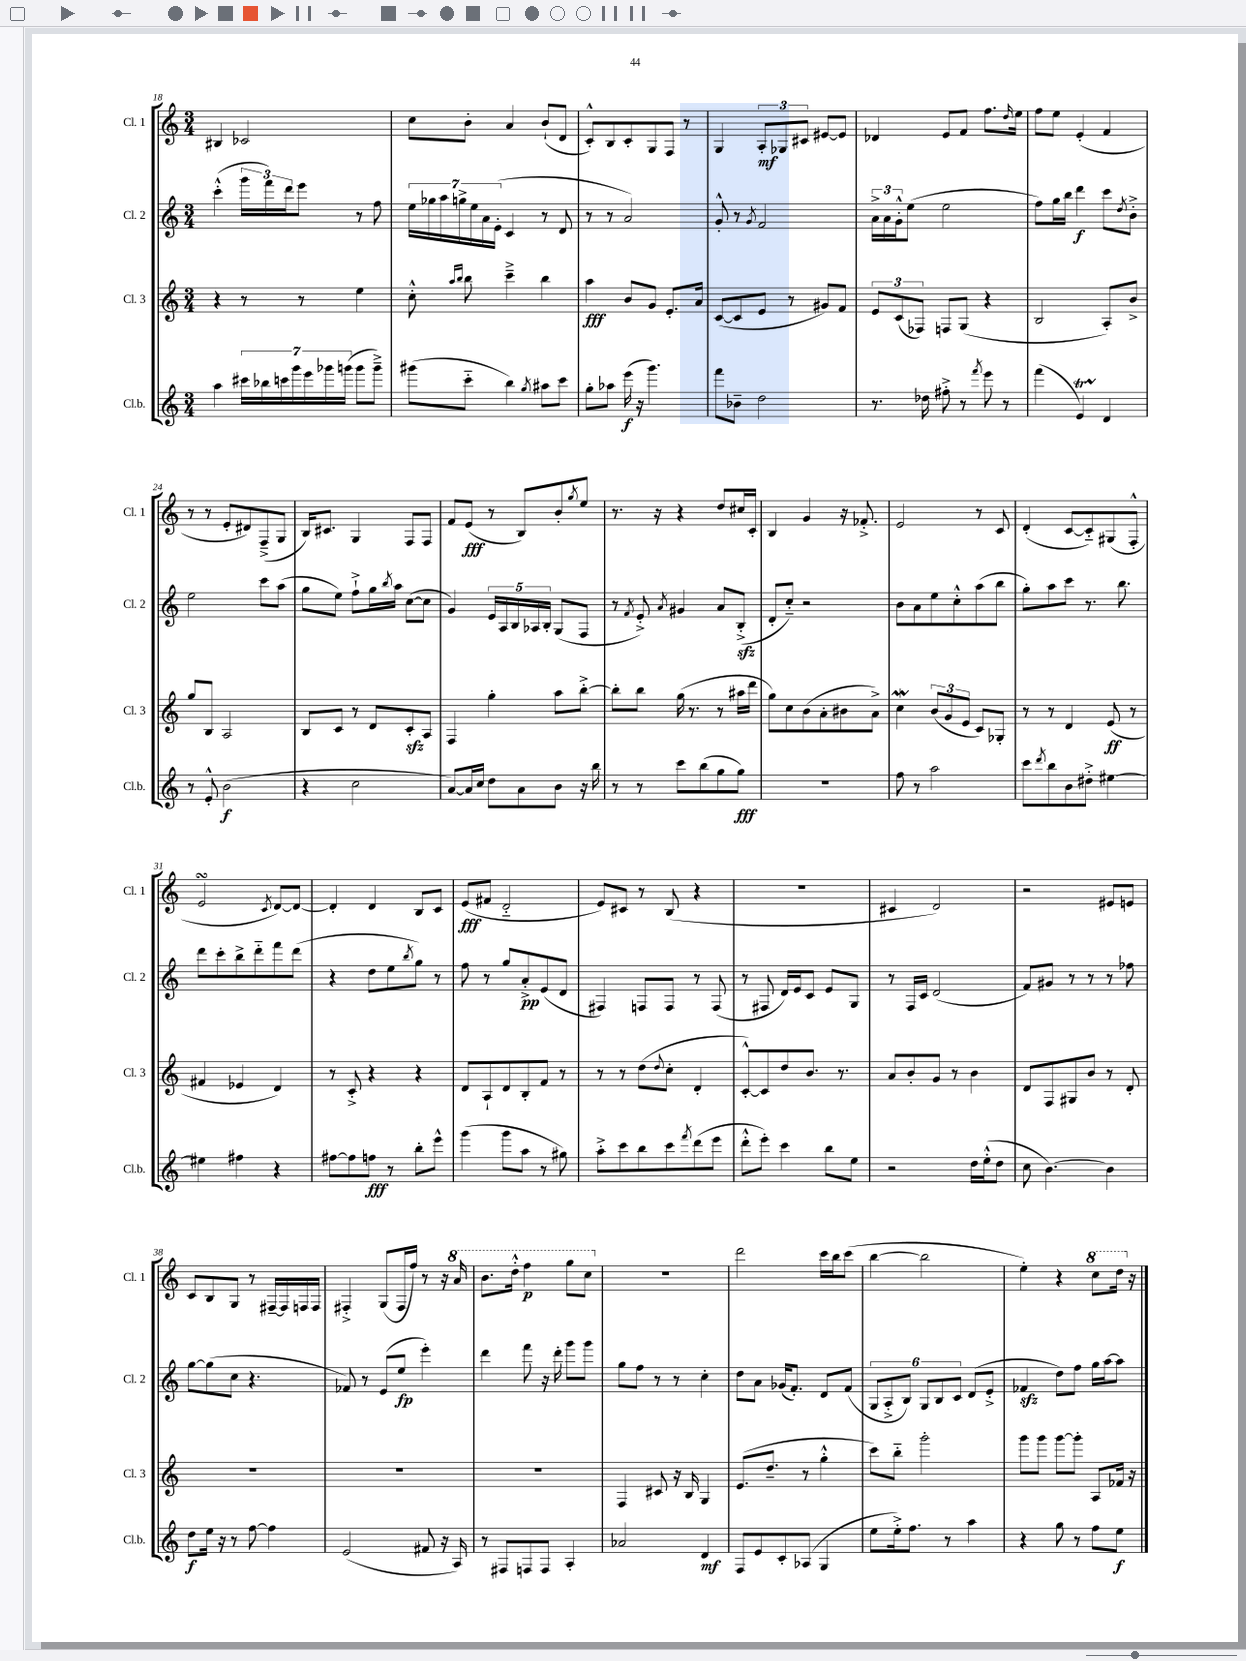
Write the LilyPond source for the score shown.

<<
\new StaffGroup <<
\new Staff = "s0" \with { instrumentName = "Cl. 1" shortInstrumentName = "Cl. 1" } {
    \clef treble \key c \major \numericTimeSignature \time 3/4
    bis4 ces'2 |
    c''8 b'8-. a'4 b'8-!( d'8 |
    c'8-.-^) b8 c'8-. g8 f8 r8 |
    g4 \tuplet 3/2 { a8-.\mf ges8 cis'8 } eis'8~ eis'8 |
    des'4 e'8 f'8 f''8. \grace { d''16 } e''16 |
    f''8 e''8 e'4-.( f'4 |
    r8 r8 e'8-. dis'8) f8--->( g8 |
    b16) cis'8. g4 f8 f8 |
    f'8 e'8\fff( r8 b8) b'8-. \acciaccatura { g''8 } e''8 |
    r8. r16 r4 d''8 cis''16 c'16-. |
    b4 g'4 r16 fes'8.-.-> |
    e'2 r8 c'8 |
    d'4-.( c'8~ c'8-_) gis8( f8-.-^ |
    e'2\turn \acciaccatura { c'8 } d'8~) d'8~ |
    d'4-. d'4 b8 c'8 |
    e'8\fff( fis'8 d'2-_ |
    e'8) cis'8 r8 b8( r4 |
    R2. |
    cis'4 d'2) |
    r2 eis'8 e'8 |
    c'8 b8 g8 r8 fis16~-- fis16 f16 f16 |
    fis4-.-> g8( fis16 f''16) r8 r16 \ottava #1 a''16 |
    b''8. d'''16-.-^ f'''4\p g'''8 c'''8 \ottava #0 |
    R2. |
    d'''2 c'''16 b''16 c'''8( |
    b''4~ b''2 |
    e''4-.) r4 \ottava #1 c'''8 d'''16 \ottava #0 r16 \bar "|." |
}
\new Staff = "s1" \with { instrumentName = "Cl. 2" shortInstrumentName = "Cl. 2" } {
    \clef treble \key c \major \numericTimeSignature \time 3/4
    c'''4-.-^( \tuplet 3/2 { g'''16 f'''16) d'''16 } e'''8 r8 f''8 |
    \tuplet 7/4 { e''16 ges''16 a''16 g''16-> e''16 a'16 e'16-.( } c'4 r8 d'8 |
    r8 r8 a'2) |
    g'8-.-^ r8 \acciaccatura { g'8 } f'2 |
    \tuplet 3/2 { a'16-> a'16 g'16-.-^ } e''8( e''2 |
    f''8) g''16 b''16 d'''4\f c'''8 \acciaccatura { d''8 } b'8-.-> |
    e''2 c'''8 a''8( |
    g''8 e''8) f''8-!-> g''16 \acciaccatura { b''8 } a''16 c''8~( c''8 |
    g'4) \tuplet 5/4 { e'16 a16 b16 aes16 b16-. } g8( f8 |
    r8 \acciaccatura { f'8 } e'8-.->) \acciaccatura { a'8 } gis'4 a'8 b8-.->\sfz( |
    d'8-. c''8-_) r2 |
    b'8 a'8 e''8 c''8-.-^ a''8( b''8 |
    g''8-.) a''8 c'''8 r8. b''8. |
    d'''8 c'''8-. b''8-> d'''8-_ f'''8 d'''8( |
    r4 d''8 e''8 \acciaccatura { b''8 } g''8) r8 |
    f''8 r8 g''8 a'8-.->\pp e'8( d'8 |
    fis4) f8 f8 r8 f8( |
    r8 fis8 d'16) e'16 c'8 e'8 g8 |
    r8 f16 c'16 d'2( |
    f'8) gis'8 r8 r8 r8 fes''8 |
    g''8~ g''8( c''8 r4. |
    fes'8) r8 e'8( e''8\fp e'''4-.) |
    d'''4 f'''8 r16 d'''16-. g'''8 g'''8 |
    g''8 f''8 r8 r8 c''4-. |
    d''8 a'8 ges'16( f'8.-.) d'8 f'8( |
    \tuplet 6/4 { g8 a8-.-> b8) g8 b8 c'8 } d'8( e'8-.-> |
    fes'4\sfz d''8) f''8 g''16 a''16~ a''8 \bar "|." |
}
\new Staff = "s2" \with { instrumentName = "Cl. 3" shortInstrumentName = "Cl. 3" } {
    \clef treble \key c \major \numericTimeSignature \time 3/4
    r4 r8 r8 e''4 |
    c''8-.-^ \grace { a''16 b''16 } b''8 c'''4---> b''4 |
    a''4\fff b'8 g'8 e'8.-. a'16 |
    c'8~( c'8 e'8 r8 gis'8) f'8 |
    \tuplet 3/2 { e'8 c'8( fes8) } f8 g8( r4 |
    b2 a8-.) b'8-> |
    g''8 b8 a2 |
    b8 c'8 r8 d'8 c'8-.\sfz a8 |
    f4 g''4-. a''8 b''8~-.-> |
    b''8-. b''8 g''16( r8. r8 ais''16 d'''16 |
    g''8) c''8 b'8( a'8-. bis'8 a'8->) |
    c''4\mordent \tuplet 3/2 { b'8( g'8 e'8 } c'8) ges8-. |
    r8 r8 d'4 e'8\ff( r8 |
    fis'4 ees'4 d'4) |
    r8 c'8-.-> r4 r4 |
    d'8 a8-! d'8 b8-. f'8 r8 |
    r8 r8 d''8( \appoggiatura { d''8 } c''8-. d'4-. |
    c'8~-.-^) c'8 d''8 b'8. r8. |
    a'8 b'8-. g'8 r8 b'4 |
    d'8 f8 gis8 b'8 r8 d'8-. |
    R2. |
    R2. |
    R2. |
    f4 cis'8 r16 b16 g4 |
    e'8.( d''8.-- r8 g''4-.-^ |
    c'''8) b''8-_ g'''2-. |
    g'''8 g'''8 g'''8~ g'''8-. a8 fes'16 r16 \bar "|." |
}
\new Staff = "s3" \with { instrumentName = "Cl.b." shortInstrumentName = "Cl.b." } {
    \clef treble \key c \major \numericTimeSignature \time 3/4
    a''4 \tuplet 7/4 { cis'''16 bes''16 c'''16 g'''16 e'''16 ges'''16 g'''16( } g'''8 g'''8--->) |
    gis'''8( c'''8-_ b''4) \acciaccatura { g''8 } ais''8 c'''8 |
    g''8-. aes''8 e'''16\f( r16 g'''4.) |
    f'''8 bes'8-- d''2 |
    r8. des''16 fis''8-.-> r8 \acciaccatura { f'''8 } e'''8 r8 |
    f'''4( e'4\startTrillSpan) d'4\stopTrillSpan |
    r8 e'8-.-^ b'2\f( |
    r4 c''2 |
    a'8~) a'16 c''16 d''8 a'8 b'8 r16 b''16 |
    r8 r8 c'''8 b''8( g''8 g''8\fff) |
    R2. |
    f''8 r8 a''2 |
    c'''8 \acciaccatura { d'''8 } b''8 b'8 dis''8-.-> eis''4~ |
    eis''4 fis''4 r4 |
    fis''8~ fis''8 f''8\fff r8 b''8-. e'''8-^ |
    g'''4( g'''8 a''8 r8 gis''8) |
    a''8-.-> c'''8 b''8 c'''8 \acciaccatura { f'''8 } d'''8( e'''8 |
    d'''8-.-^ e'''8-.) c'''4 b''8 e''8 |
    r2 d''16 e''16-.-^( d''8 |
    c''8 b'4.~) b'4 |
    d''8\f e''16 r16 r8 f''8~ f''4 |
    e'2( fis'8 r16 a16) |
    r8 fis8 f8 f8 a4-. |
    aes'2 d'4\mf |
    f8 e'8 c'8-. aes8( g4 |
    e''8 e''16-.->) f''8. r8 a''4 |
    r4 g''8 r8 f''8 e''8\f \bar "|." |
}
>>
>>
\layout { \context { \Score currentBarNumber = #18 } }
